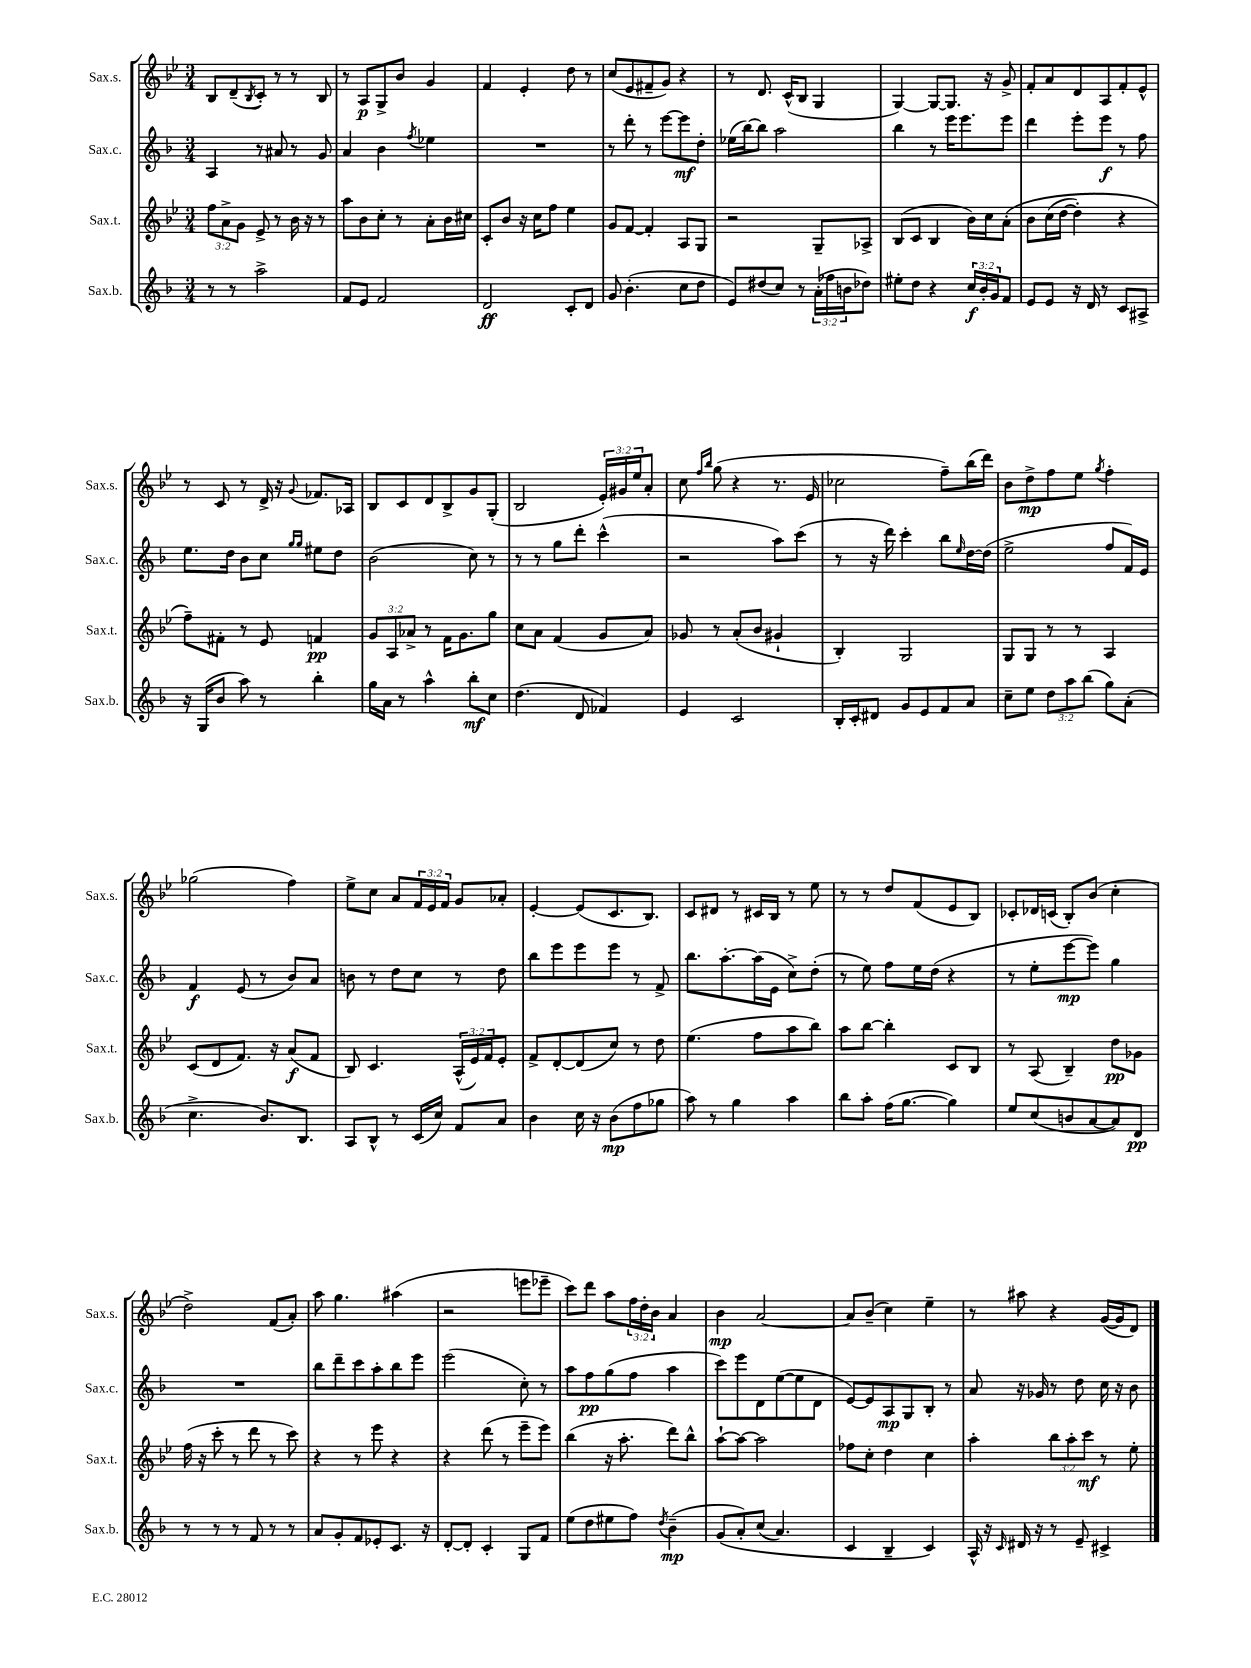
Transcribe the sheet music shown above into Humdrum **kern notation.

**kern	**kern	**kern	**kern
*staff4	*staff3	*staff2	*staff1
*clefG2	*clefG2	*clefG2	*clefG2
*k[b-]	*k[b-e-]	*k[b-]	*k[b-e-]
*M3/4	*M3/4	*M3/4	*M3/4
8r	12ff\L	4A/	8B-/L
.	12a^\	.	.
8r	.	.	(8d~/
.	12g\J	.	.
.	.	.	8qB-/
2aa^\	8e-^/	8r	8c'/J)
.	8r	8a#/	8r
.	16b-\	8r	8r
.	16r	.	.
.	8r	8g/	8B-/
=	=	=	=
8f/L	8aa\L	4a/	8r
8e/J	8b-\	.	8A/L
2f/	8cc'\J	4b-\	8G^/
.	8r	.	8b-/J
.	.	8qff/	.
.	8a'\L	4ee-\	4g/
.	16b-\L	.	.
.	16cc#\JJ	.	.
=	=	=	=
2d/	8c'/L	2.r	4f/
.	8b-/J	.	.
.	16r	.	4e-'/
.	16cc\LK	.	.
.	8ff\J	.	.
8c'/L	4ee-\	.	8dd\
8d/J	.	.	8r
=	=	=	=
8g/	8g/L	8r	(8cc/L
(4.b-'\	[8f/J	8ddd'\	8e-/
.	4f'/]	8r	8f#~/
.	.	[8eee\L	8g/J)
8cc\L	8A/L	8eee\]	4r
8dd\J	8G/J	8dd'\J	.
=	=	=	=
8e/L)	2r	(16ee-\LL	8r
.	.	[16bb-\J)	.
(8dd#/	.	8bb-\]J	8.d/
8cc/J)	.	2aa\	.
.	.	.	(16c^^/LK
8r	.	.	8B-/J
(24a'\LL	8G~/L	.	4G/
24ff-\	.	.	.
24b\J	.	.	.
8dd-\J)	8A-^/J	.	.
=	=	=	=
8ee#'\L	(8B-/L	4bb-\	[4G/)
8dd\J	8c/J	.	.
4r	4B-/	8r	8G/_L
.	.	16eee\LK	8.G/]J
.	.	8.eee\	.
24cc/LL	16b-\LL)	.	.
24b-'/	.	.	.
.	16cc\J	.	16r
24g/J	.	.	.
8f/J	&(8a'\J	8eee\J	8g^/
=	=	=	=
8e/L	8b-\L	4ddd\	8f'/L
8e/J	(16cc\L	.	8a/
.	[16dd\JJ	.	.
16r	4dd'\])	8eee'\L	8d/
16d/	.	.	.
8r	.	8eee\J	8A/
8c/L	4r	8r	8f'/
8A#^/J	.	8ff\	8e-^^/J
=	=	=	=
16r	8ff~\L&)	8.ee\L	8r
(16G/LK	.	.	.
8b-/J	8f#'\J	.	8c/
.	.	16dd\Jk	.
8aa\)	8r	8b-\L	8r
8r	8e-/	8cc\J	16d^/
.	.	.	16r
.	.	16qqgg/LL	.
.	.	16qqgg/JJ	8qqg/
4bb-'\	4f/	8ee#\L	8.f-/L
.	.	8dd\J	.
.	.	.	16A-/Jk
=	=	=	=
16gg\LL	12g/L	(2b-\	8B-/L
16a\JJ	.	.	.
.	12A/	.	.
8r	.	.	8c/
.	12a-^/J	.	.
4aa^^\	8r	.	8d/
.	16f\LK	.	8B-^/
.	8.g\	.	.
8bb-'\L	.	8cc\)	8g/
8cc\J	8gg\J	8r	(8G'/J
=	=	=	=
(4.dd\	8cc\L	8r	2B-/
.	8a\J	8r	.
.	(4f/	8gg\L	.
8d/	.	8ddd'\J	.
4f-/)	8g/L	(4ccc^^\	24e-'/LL)
.	.	.	24g#/
.	.	.	24ee-/J
.	8a/J)	.	8a'/J
=	=	=	=
4e/	8g-/	2r	8cc\
.	.	.	16qqff/LL
.	.	.	16qqbb-/JJ
.	8r	.	(8gg\
2c/	(8a'/L	.	4r
.	8b-/J	.	.
.	4g#`/	8aa\L)	8.r
.	.	(8ccc\J	.
.	.	.	16e-/
=	=	=	=
16B-'/LL	4B-'/)	8r	2cc-\
16c'/J	.	.	.
8d#/J	.	16r	.
.	.	16ddd\)	.
8g/L	2G/	4ccc'\	.
8e/	.	.	.
8f/	.	8bb-\L	8ff~\L)
.	.	16qqee/	.
8a/J	.	[16dd\L	(16bb-\L
.	.	(16dd\]JJ	16ddd\JJ)
=	=	=	=
8cc~\L	8G/L	2ee^\	8b-\L
8ee\J	8G/J	.	8dd^\
12dd\L	8r	.	8ff\
12aa\	.	.	.
.	8r	.	8ee-\J
(12bb-\J	.	.	.
.	.	.	8qgg/
8gg\L)	4A/	8ff/L	4ff'\
(8a'\J	.	16f/L)	.
.	.	16e/JJ	.
=	=	=	=
4.cc^\	(8c/L	4f/	(2gg-\
.	8d/	.	.
.	8.f/J)	(8e/	.
8.b-/L)	.	8r	.
.	16r	.	.
.	(8a/L	8b-/L)	4ff\)
8.B-/J	.	.	.
.	8f/J	8a/J	.
=	=	=	=
8A/L	8B-/)	8b\	8ee-^\L
8B-^^/J	4.c/	8r	8cc\J
8r	.	8dd\L	8a/L
(16c/LL	.	8cc\J	24f/L
.	.	.	24e-/
16cc/JJ)	.	.	.
.	.	.	24f/JJ
8f/L	(24A^^/LL	8r	8g/L
.	24e-/)	.	.
.	24f/J	.	.
8a/J	8e-'/J	8dd\	8a-'/J
=	=	=	=
4b-\	8f^/L	8bb-\L	[4e-'/
.	[8d'/	8eee\	.
16cc\	(8d/]	8eee\	(8e-/]L
16r	.	.	.
(8b-\L	8cc/J)	8eee\J	8.c/
8ff\	8r	8r	.
.	.	.	8.B-/J)
8gg-\J	8dd\	8f^/	.
=	=	=	=
8aa\)	(4.ee-\	8.bb-\L	8c/L
8r	.	.	8d#/J
.	.	[8.aa'\	.
4gg\	.	.	8r
.	8ff\L	(16aa\]L	16c#/LL
.	.	16e\JJ	16B-/JJ
4aa\	8aa\	8cc^\L)	8r
.	8bb-\J)	(8dd'\J	8ee-\
=	=	=	=
8bb-\L	8aa\L	8r	8r
8aa'\J	[8bb-\J	8ee\)	8r
(16ff\LK	4bb-'\]	8ff\L	8dd/L
[8.gg\J	.	.	.
.	.	16ee\L	(8f/
.	.	(16dd\JJ	.
4gg\])	8c/L	4r	8e-/
.	8B-/J	.	8B-/J)
=	=	=	=
8ee/L	8r	8r	8c-'/L
(8cc/	(8A/	8ee'\L	16d-/L
.	.	.	(16c/JJ
8b/	4B-~/)	[8eee\	8B-'/L)
[8a/	.	8eee\]J)	(8b-/J
8a/])	8dd\L	4gg\	4cc'\
8d/J	8g-\J	.	.
=	=	=	=
8r	(16ff\	2.r	2dd^\)
.	16r	.	.
8r	8ccc'\	.	.
8r	8r	.	.
8f/	8ddd\	.	.
8r	8r	.	(8f/L
8r	8ccc\)	.	8a'/J)
=	=	=	=
8a/L	4r	8bb-\L	8aa\
8g'/	.	8ddd~\	4.gg\
8f/	8r	8ccc\	.
8e-'/	8eee-\	8aa'\	.
8.c/J	4r	8bb-\	(4aa#\
.	.	8eee\J	.
16r	.	.	.
=	=	=	=
[8d'/L	4r	(2eee\	2r
8d'/]J	.	.	.
4c'/	(8ddd\	.	.
.	8r	.	.
8G/L	8eee-~\L	8cc'\)	8eee\L
8f/J	8eee-\J)	8r	8eee-~\J
=	=	=	=
(8ee\L	(4bb-\	8aa\L	8ccc\L)
8dd\	.	8ff\	8ddd\J
8ee#\	16r	(8gg\	8aa\L
.	8.aa'\	.	.
8ff\J)	.	8ff\J	24ff\L
.	.	.	24dd'\
.	.	.	24b-\JJ
8qdd/	.	.	.
(4b-~\	8ddd\L)	4aa\	4a/
.	8bb-^^\J	.	.
=	=	=	=
&(8g/L	[8aa`\L	8ccc\L)	4b-\
8a'/)	8aa\_J	8eee\	.
(8cc/J	2aa\]	8d\	[2a/
4.a/)	.	([8ee\	.
.	.	8ee\]	.
.	.	8d\J	.
=	=	=	=
4c/	8ff-\L	[8e/L)	8a/]L
.	8cc'\J	8e/]	(8b-~/J
4B-~/	4dd\	8A/	4cc\)
.	.	8G/	.
4c/&)	4cc\	8B-'/J	4ee-~\
.	.	8r	.
=	=	=	=
16A^^/	4aa'\	8a/	8r
16r	.	.	.
16qqc/	.	.	.
16d#/	.	16r	8aa#\
16r	.	16g-/	.
8r	12bb-\L	8r	4r
.	12aa'\	.	.
8e~/	.	8dd\	.
.	12ccc\J	.	.
4c#^/	8r	16cc\	([16g/LL
.	.	16r	16g/]J
.	8ee-'\	8b-\	8d/J)
==	==	==	==
*-	*-	*-	*-
